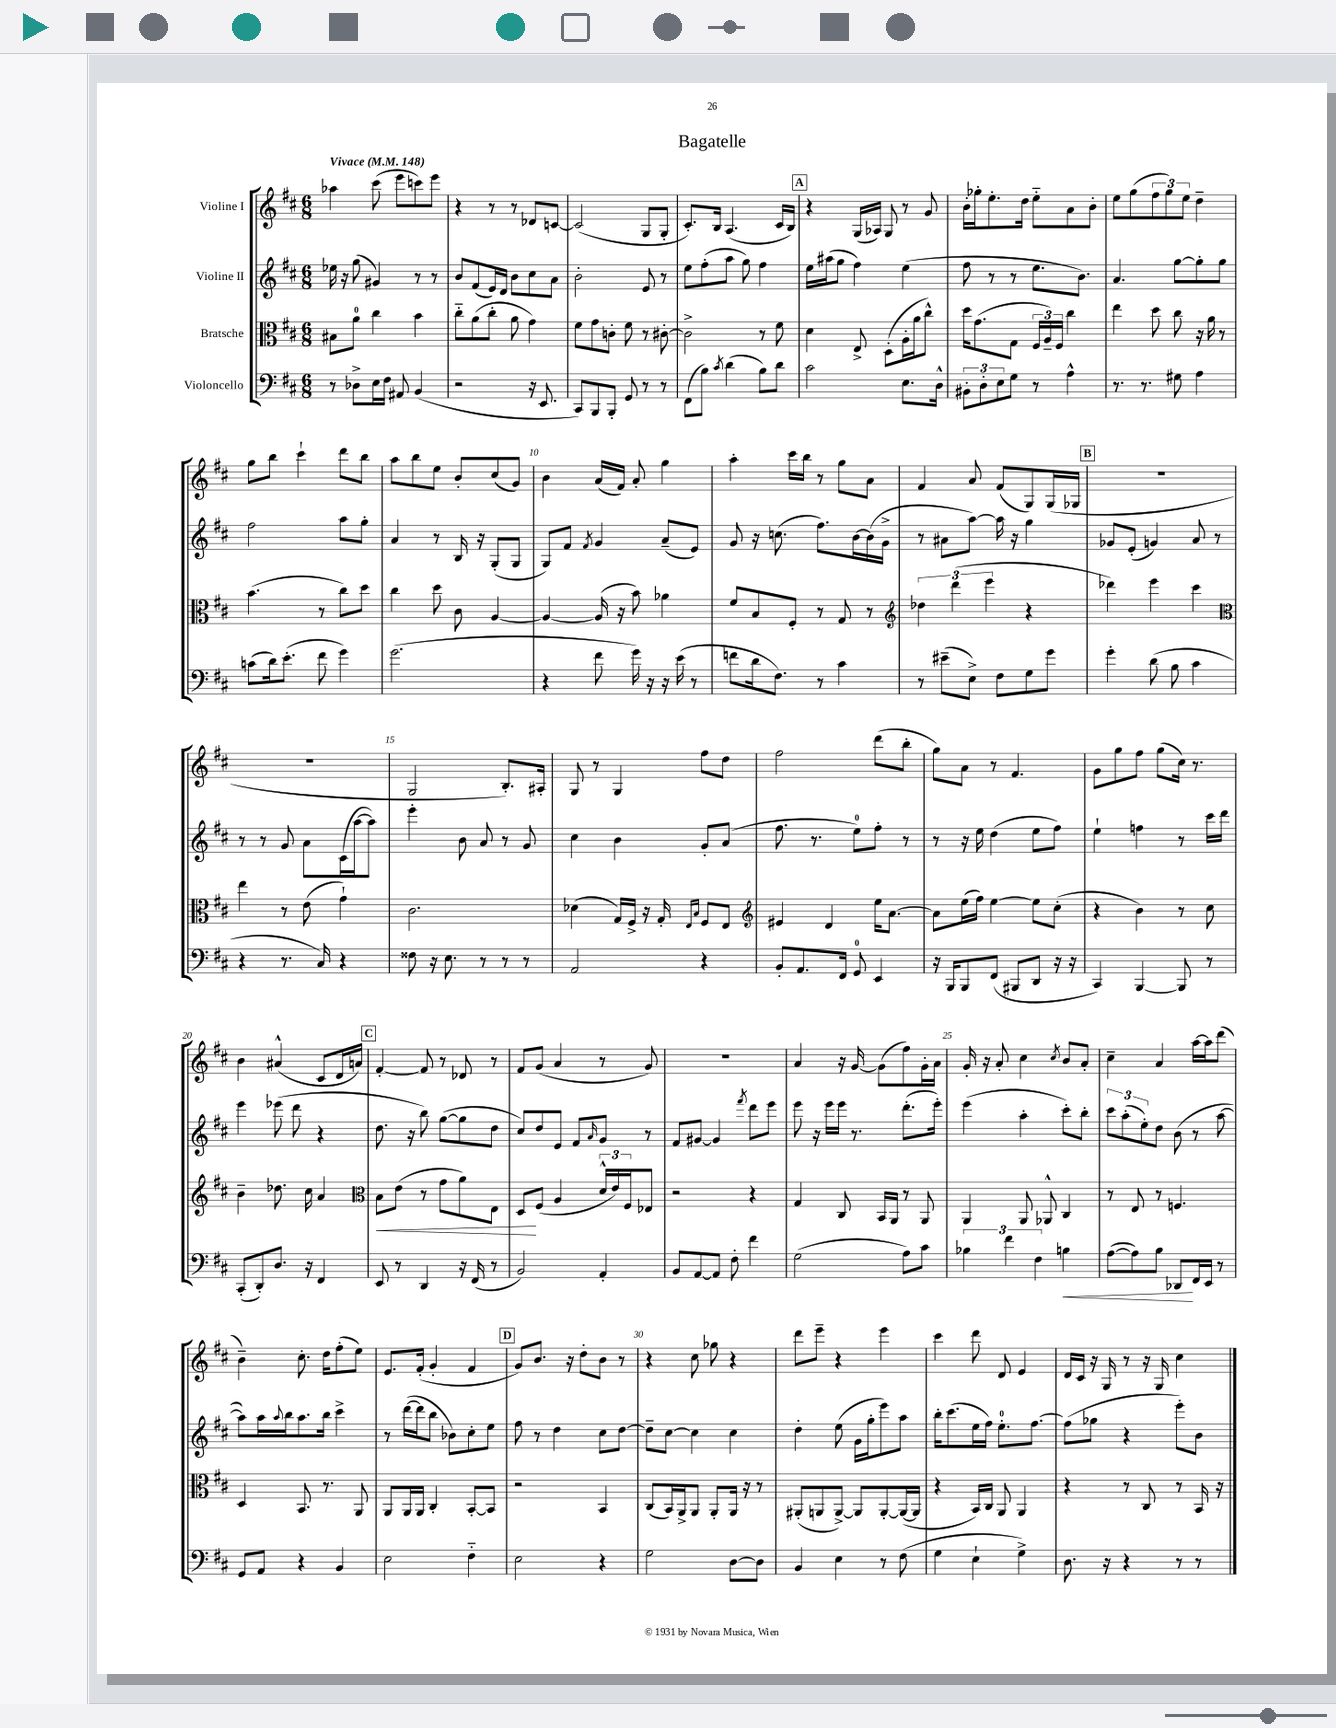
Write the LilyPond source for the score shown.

\header { title = "Bagatelle" }
<<
\new StaffGroup <<
\new Staff = "s0" \with { instrumentName = "Violine I" } {
    \clef treble \key d \major \numericTimeSignature \time 6/8 \tempo "Vivace" 4 = 148
    aes''4 cis'''8( e'''8 c'''8) e'''8 |
    r4 r8 r8 des'8 c'8~ |
    c'2( g8 g8-. |
    cis'8.-.) b16 a4.( cis'16 b16) |
    \mark \markup { \box "A" } r4 g16( aes16) g8 r8 g'8 |
    b'16-. ges''16-. e''8.-. d''16 e''8-_ a'8 b'8-. |
    e''8 g''8( \tuplet 3/2 { fis''8 g''8) e''8 } d''4-- |
    g''8 b''8 cis'''4-! d'''8 b''8 |
    a''8 b''8 e''8 b'8-. cis''8( g'8) |
    b'4 a'16( fis'16) a'8-. g''4 |
    a''4-. cis'''16 b''16 r8 g''8 a'8 |
    fis'4 a'8 fis'8( g8) g16( ges16 |
    \mark \markup { \box "B" } R2. |
    R2. |
    g2 b8.-.) ais16-. |
    g8 r8 g4 fis''8 d''8 |
    fis''2 d'''8( b''8-. |
    g''8) a'8 r8 fis'4. |
    g'8 g''8 fis''8 g''8( cis''16) r8. |
    b'4 ais'4-^( cis'8 d'16 a'16) |
    \mark \markup { \box "C" } fis'4~-. fis'8 r8 des'8 r8 |
    fis'8 g'8( a'4 r8 g'8) |
    R2. |
    a'4 r16 g'16~ g'8( fis''8) g'16-. a'16 |
    g'16-. r16 a'8-. cis''4 \acciaccatura { cis''8 } b'8 a'8-. |
    cis''4-- a'4 a''16~ a''16 d'''8( |
    b'4--) cis''8.-. d''16 fis''8-.( e''8) |
    e'8. fis'16-.( g'4-. fis'4 |
    \mark \markup { \box "D" } g'8) b'8. r16 d''8-. b'8 r8 |
    r4 cis''8 ges''8 r4 |
    d'''8 e'''8-- r4 e'''4 |
    cis'''4 d'''8 d'8 e'4 |
    d'16 cis'16 r16 g16 r8 r16 g16 cis''4 \bar "|." |
}
\new Staff = "s1" \with { instrumentName = "Violine II" } {
    \clef treble \key d \major \numericTimeSignature \time 6/8
    ees''16 r16 g''8( gis'4) r8 r8 |
    b'8 fis'8( e'16) d'16 b'8 cis''8 a'8 |
    b'2-. e'8 r8 |
    e''8 fis''8-.( a''8 g''8) fis''4 |
    \mark \markup { \box "A" } e''16 ais''16( g''8 fis''4) e''4( |
    fis''8 r8 r8 e''8. b'8.) |
    a'4. g''8~ g''8-. g''8 |
    fis''2 a''8 g''8-. |
    a'4 r8 b16 r16 g8-.( g8 |
    g8) fis'8 \acciaccatura { fis'8 } g'4 a'8--( e'8) |
    g'8 r16 c''8.( fis''8.) b'16~ b'16( g'16-> |
    r8 ais'8 a''8~) a''16 r16 g''4 |
    \mark \markup { \box "B" } ges'8 e'8-.( g'4) a'8 r8 |
    r8 r8 g'8 a'8 cis'16( a''16~ a''8) |
    e'''4-. b'8 a'8 r8 g'8 |
    cis''4 b'4 g'8-. a'8( |
    fis''8. r8. e''8-0) fis''8-. r8 |
    r8 r16 e''16 d''4( e''8 fis''8) |
    e''4-! f''4 r8 cis'''16 d'''16 |
    e'''4 ees'''8( d'''8 r4 |
    \mark \markup { \box "C" } d''8. r16 b''8) g''8~( g''8 d''8 |
    cis''8) d''8 e'8 fis'8 \grace { a'16 } g'8 r8 |
    fis'8 gis'8~ gis'4 \acciaccatura { fis'''8 } d'''8 e'''8 |
    e'''8 r16 e'''16 e'''16 r8. d'''8.-.( e'''16-.) |
    e'''4( a''4-. cis'''8-.) b''8-. |
    \tuplet 3/2 { cis'''8 a''8-.( e''8-.) } d''8 b'8( r8 a''8~ |
    a''8) a''16 \appoggiatura { a''8 } b''16 a''8. b''16 cis'''4-> |
    r8 d'''16~( d'''16 b''8 bes'8) cis''8-. e''8 |
    \mark \markup { \box "D" } fis''8 r8 d''4 cis''8 d''8~ |
    d''8-- cis''8~ cis''4 cis''4 |
    d''4-. e''8( g'16 g''16-. e'''8) a''8 |
    b''16-. cis'''8.( e''16 fis''16) e''8.-0-. fis''8.~ |
    fis''8( ges''8 r4 e'''8-.) b'8 \bar "|." |
}
\new Staff = "s2" \with { instrumentName = "Bratsche" } {
    \clef alto \key d \major \numericTimeSignature \time 6/8
    bis8 a'8-0 cis''4 b'4 |
    cis''8-_ a'8( cis''8-. a'8 g'4) |
    fis'8 g'8 c'8-. fis'8 r8 cis'8~-. |
    cis'2-> r8 fis'8 |
    \mark \markup { \box "A" } d'4 e8-> d8-.( a16-. a'16 cis''8-^) |
    d''16 g'8.( g8 \tuplet 3/2 { fis16 a16--) fis16 } cis''4 |
    e''4 d''8 cis''8 r16 a'16 r8 |
    b'4.( r8 cis''8) d''8 |
    cis''4 d''8 cis'8 a4~ |
    a4~ a16( r16 b'8) aes'4 |
    fis'8 b8 fis8-. r8 g8 r8 |
    \clef treble \tuplet 3/2 { des''4 d'''4( e'''4 } r4 |
    \mark \markup { \box "B" } des'''4) e'''4 cis'''4 |
    \clef alto e''4 r8 e'8( g'4-!) |
    cis'2. |
    des'4( g16) fis16-> r16 g16-. \grace { e16 b16 } fis8 e8 |
    \clef treble eis'4 d'4 e''16 a'8.~ |
    a'8 e''16( fis''16) e''4~ e''8 cis''8-.( |
    r4 b'4) r8 cis''8 |
    b'4-- des''8. cis''16 a'4 |
    \mark \markup { \box "C" } \clef alto b8\< e'8( r8 g'8 a'8) e8 |
    d8\! fis8( a4 \tuplet 3/2 { d'16-^ e'16) fis16 } ees8 |
    r2 r4 |
    g4 cis8 b,16 a,16 r8 a,8 |
    a,4 a,8 aes,8-^ cis4 |
    r8 e8 r8 f4. |
    d4 b,8. r8. a,8 |
    a,8 a,16 a,16 cis4-. b,8~-. b,8 |
    \mark \markup { \box "D" } r2 b,4 |
    cis8( b,16) a,16-> a,8 a,8-. a,16 r16 r8 |
    ais,8-.( a,8 a,8~->) a,8 a,8~-. a,16~( a,16 |
    r4 b,16) cis16 a,8 a,4 |
    r4 r8 cis8 r8 b,16 r16 \bar "|." |
}
\new Staff = "s3" \with { instrumentName = "Violoncello" } {
    \clef bass \key d \major \numericTimeSignature \time 6/8
    r8 des8-> e16 fis16 ais,8 b,4( |
    r2 r16 e,8. |
    cis,8) b,,8 b,,8-. g,8 r8 r8 |
    fis,8( b8) \acciaccatura { cis'8 } d'4( b8) d'8 |
    \mark \markup { \box "A" } cis'2 e8. d16-^ |
    \tuplet 3/2 { bis,8-. d8-. e8 } g8 r8 a4-^ |
    r8. r8. gis8 a4 |
    c'8( d'16) e'8.-.( fis'8 g'4) |
    g'2.( |
    r4 fis'8 g'16) r16 r16 e'16( r8 |
    f'8 d'16 fis8.) r8 cis'4 |
    r8 eis'8--( e8->) fis8 g8 g'8 |
    \mark \markup { \box "B" } g'4-. d'8( b8 cis'4 |
    r4 r8. cis16) r4 |
    fisis8 r16 e8. r8 r8 r8 |
    a,2 r4 |
    b,8-. a,8. fis,16 g,8-0 e,4 |
    r16 b,,16 b,,8 fis,8( bis,,8 d,8 r16 r16 |
    cis,4) b,,4~ b,,8 r8 |
    cis,8-.( d,8-.) d8. r16 fis,4 |
    \mark \markup { \box "C" } e,8 r8 d,4 r16 fis,16( r8 |
    b,2) a,4-. |
    b,8 a,8~ a,8 fis8-. fis'4 |
    g2( a8) cis'8 |
    \tuplet 3/2 { bes4 fis'4 fis4 } b4\< |
    a8~( a8) b8 des,8\! fis,16 e,16 r8 |
    g,8 a,8 r4 b,4 |
    e2 fis4-_ |
    \mark \markup { \box "D" } e2 r4 |
    g2 d8~ d8 |
    b,4 e4 r8 fis8( |
    g4 e4-! g4->) |
    d8. r16 r4 r8 r8 \bar "|." |
}
>>
>>
\layout { \context { \Score \override BarNumber.break-visibility = ##(#f #t #t) barNumberVisibility = #(every-nth-bar-number-visible 5) } }
